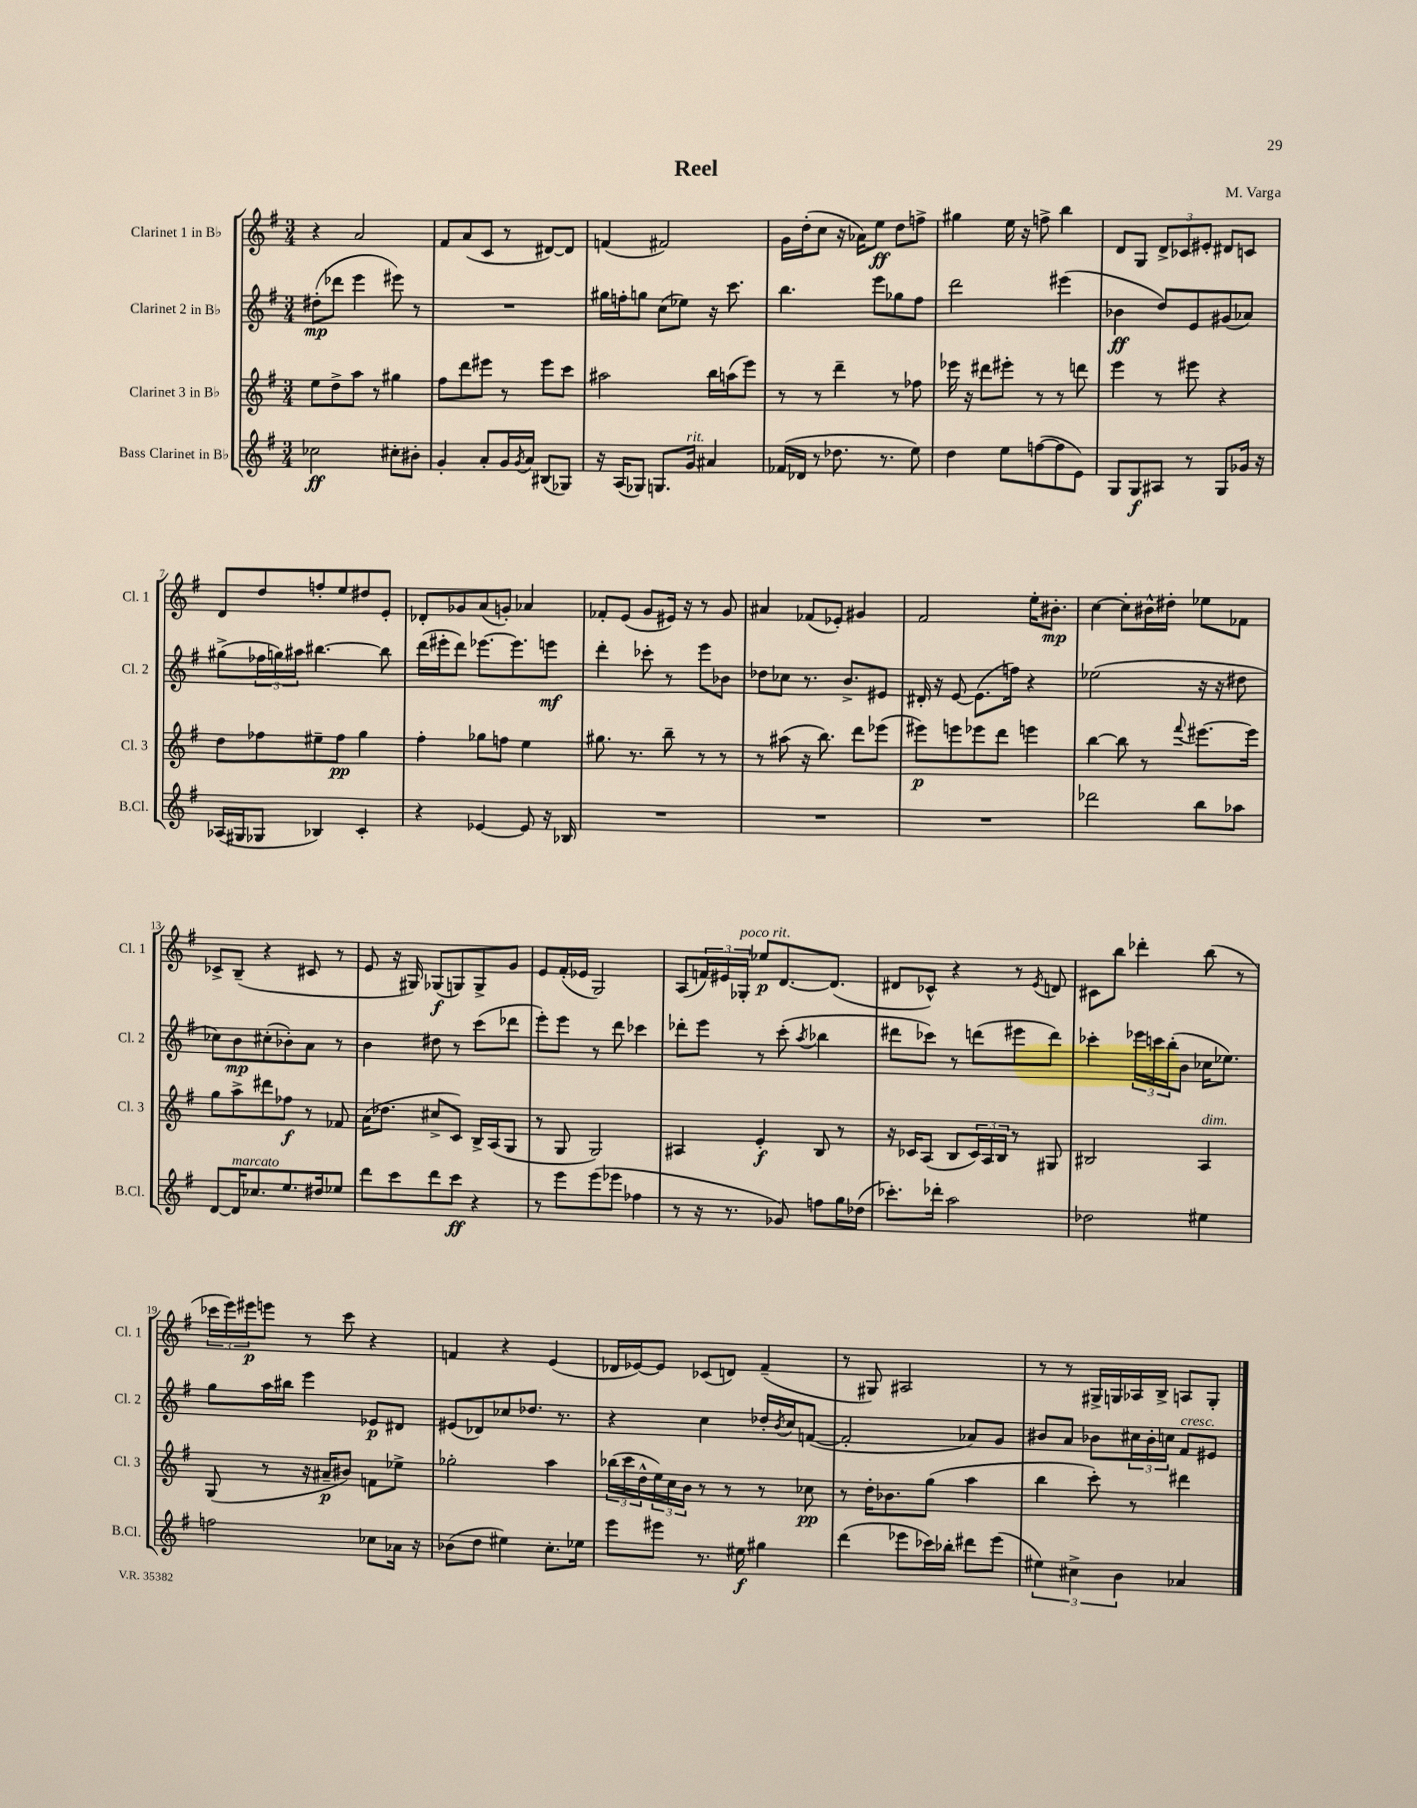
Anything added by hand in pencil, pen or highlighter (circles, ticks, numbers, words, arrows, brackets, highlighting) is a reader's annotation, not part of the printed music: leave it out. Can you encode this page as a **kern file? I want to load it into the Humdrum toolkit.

**kern	**kern	**kern	**kern
*staff4	*staff3	*staff2	*staff1
*clefG2	*clefG2	*clefG2	*clefG2
*k[f#]	*k[f#]	*k[f#]	*k[f#]
*M3/4	*M3/4	*M3/4	*M3/4
2cc-	8ee	(8dd#'	4r
.	8dd^	8ddd-	.
.	8aa	4eee	2a
.	8r	.	.
8cc#'	4gg#	8eee#)	.
8b#'	.	8r	.
=	=	=	=
4g'	8ff#	2.r	8f#
.	8ddd	.	(8a
8a'	8eee#	.	8c
16g	8r	.	8r
8qg	.	.	.
16a	.	.	.
(8B#	8eee#	.	[8d#)
8G-)	8ccc	.	8d#]
=	=	=	=
16r	2aa#	16gg#	(4f
(16A	.	16ff'	.
8G-)	.	8gg	.
8.G	.	(8cc	2f#)
.	.	8ee-)	.
16g	.	.	.
4a#	16bb	16r	.
.	(16aa	8.ccc	.
.	8eee)	.	.
=	=	=	=
(16f-	8r	4.bb	16g
16d-	.	.	(16dd'
8r	8r	.	8cc
8.dd-	4ddd~	.	16r
.	.	.	16a-)
.	.	8eee	8ee
8.r	.	.	.
.	8r	8gg-	8dd
8ee)	8ff-	8ff#	8ff^
=	=	=	=
4dd	16eee-	2ddd	4gg#
.	16r	.	.
.	8ddd#	.	.
8ee	8eee#'	.	16ee
.	.	.	16r
([8ff	8r	.	8ff^
8ff]	8r	(4eee#	4bb
8e)	8ddd	.	.
=	=	=	=
8G	4eee	4b-	8d
8G	.	.	8G
8A#	8r	8dd)	12d^
.	.	.	12c-
8r	8eee#	8e	.
.	.	.	12e#'
8G	4r	(8g#	8d#
16g-	.	8a-)	8c
16r	.	.	.
=	=	=	=
(16A-	8dd	(8gg#^	8d
16G#	.	.	.
8G-	8ff-	24ff-	8dd
.	.	24gg)	.
.	.	24aa#	.
4B-)	8ee#~	[4.bb#	8ff'
.	8ff-	.	8ee
4c'	4gg	.	8dd#
.	.	8bb#]	8e'
=	=	=	=
4r	4ff#'	(16ddd	8d-'
.	.	16eee#'	.
.	.	8ddd)	8g-
[4e-	8gg-	[8.eee-	(8a
.	8ff	.	8g')
.	.	8.eee-]	.
8e-]	4ee	.	4a-
16r	.	8eee	.
16B-	.	.	.
=	=	=	=
2.r	8.gg#	4ddd'	8f-'
.	.	.	(8e
.	8.r	.	.
.	.	8ccc-'	8g
.	8bb~	8r	16e#)
.	.	.	16r
.	8r	8eee	8r
.	8r	8b-	8g
=	=	=	=
2.r	8r	8dd-	4a#
.	(8aa#	8cc-	.
.	16r	8.r	(8f-
.	8.bb)	.	.
.	.	.	8e-')
.	.	8.b^	.
.	8ddd	.	4g#
.	(8eee-	8e#	.
=	=	=	=
2.r	8eee#)	16d#'	2f#
.	.	16r	.
.	8eee	[8e	.
.	8eee-	(8.e]	.
.	8ddd	.	.
.	.	16ff)	.
.	4eee	4r	16ee'
.	.	.	8.b#'
=	=	=	=
2ddd-	[4bb	(2ee-	[4cc
.	8bb]	.	8cc']
.	8r	.	16b#^^
.	.	.	16dd#'
.	8qqfff#	.	.
8bb	[8.eee#	16r	8ee-
.	.	16r	.
8aa-	.	8dd#	8f-
.	16eee#]	.	.
=	=	=	=
[8d	8gg	8cc-)	8c-^
16d]	8aa^	8b	(8B~
8.cc-	.	.	.
.	8ddd#	(8cc#'	4r
8.ee	8ff-	8b-')	.
.	8r	8a	8c#
16dd#	.	.	.
8ee-	8f-	8r	8r
=	=	=	=
8ddd	(16a	4b	8e
.	8.dd-	.	.
8ccc	.	.	16r
.	.	.	16G#)
8ddd	8cc#^	8dd#	(8G-
8ccc	8c)	8r	8G)
4r	16B^	(8ccc	8G^
.	(16A	.	.
.	8G	8ddd-	8g
=	=	=	=
8r	8r	8eee')	8e
8eee	8G	8eee	(16f#'
.	.	.	16e-
(8eee	2G)	8r	2G)
8eee-	.	8ddd	.
4ff-	.	4ccc-	.
=	=	=	=
8r	4A#	8ddd-'	(8A
16r	.	8eee	24f)
.	.	.	24e#
8.r	.	.	.
.	.	.	24G-'
.	4e'	8r	8ee-
8g-)	.	(8ccc'	[8.d
.	.	8qaa	.
8ff	8B	4bb-	.
.	.	.	(8.d]
16gg	8r	.	.
(16dd-	.	.	.
=	=	=	=
8.ccc-')	16r	8ddd#	8d#
.	16c-	.	.
.	(8A	8ccc-)	8c-^^)
16ddd-'	.	.	.
2aa	8B	8r	4r
.	24c-)	(8ddd	.
.	24A	.	.
.	24B	.	.
.	8r	8eee#	8r
.	.	.	8qe
.	8G#	8ddd)	8d
=	=	=	=
2dd-	2B#	4ccc-'	8c#
.	.	.	8bb
.	.	24eee-	4ddd-'
.	.	24ccc	.
.	.	(24bb'	.
.	.	8b	.
4ee#	4A	16cc-	(8bb
.	.	8.ee-)	.
.	.	.	8r
=	=	=	=
2ff	(8G	8gg	24ccc-
.	.	.	24eee)
.	.	.	24eee#
.	8r	16aa	8eee
.	.	16bb#	.
.	16r	4eee	8r
.	16a#~	.	.
.	8b#)	.	8ccc-
8cc-	8f	8e-	4r
16a-	8ee-^	8d#	.
16r	.	.	.
=	=	=	=
(8b-	2gg-'	(8e#	4f
8dd	.	8d-)	.
4ee#)	.	8cc-	4r
.	.	8.dd-	.
8.cc'	4aa	.	(4e
.	.	8.r	.
16ee-	.	.	.
=	=	=	=
8eee	(24bb-	4r	16d-
.	24ccc	.	.
.	.	.	[16e-)
.	24dd^^	.	.
8eee#	24ee)	.	8e-]
.	24cc	.	.
.	24b	.	.
8.r	8r	4cc	(8c-
.	8r	.	8d)
16ee#	.	.	.
4gg#	8r	16dd-'	(4f#~
.	.	8qb	.
.	.	16cc	.
.	8cc-	([8f	.
=	=	=	=
(4ddd	8r	2f']	8r
.	16dd'	.	8G#)
.	8.b-	.	.
8eee-	.	.	2A#
16ccc-)	(8gg	.	.
16bb-'	.	.	.
8ddd#	4aa	8a-)	.
(8eee-	.	8g	.
=	=	=	=
6ee#)	4bb	8b#	8r
.	.	8a	8r
6cc#^	.	.	.
.	8ccc')	8b-	16G#^
.	.	.	16G
6b	.	.	.
.	8r	24cc#	16A-
.	.	24b-'	.
.	.	.	16B^
.	.	24cc	.
4a-	4ddd#	8f#	8A
.	.	8e#	8G'
==	==	==	==
*-	*-	*-	*-
